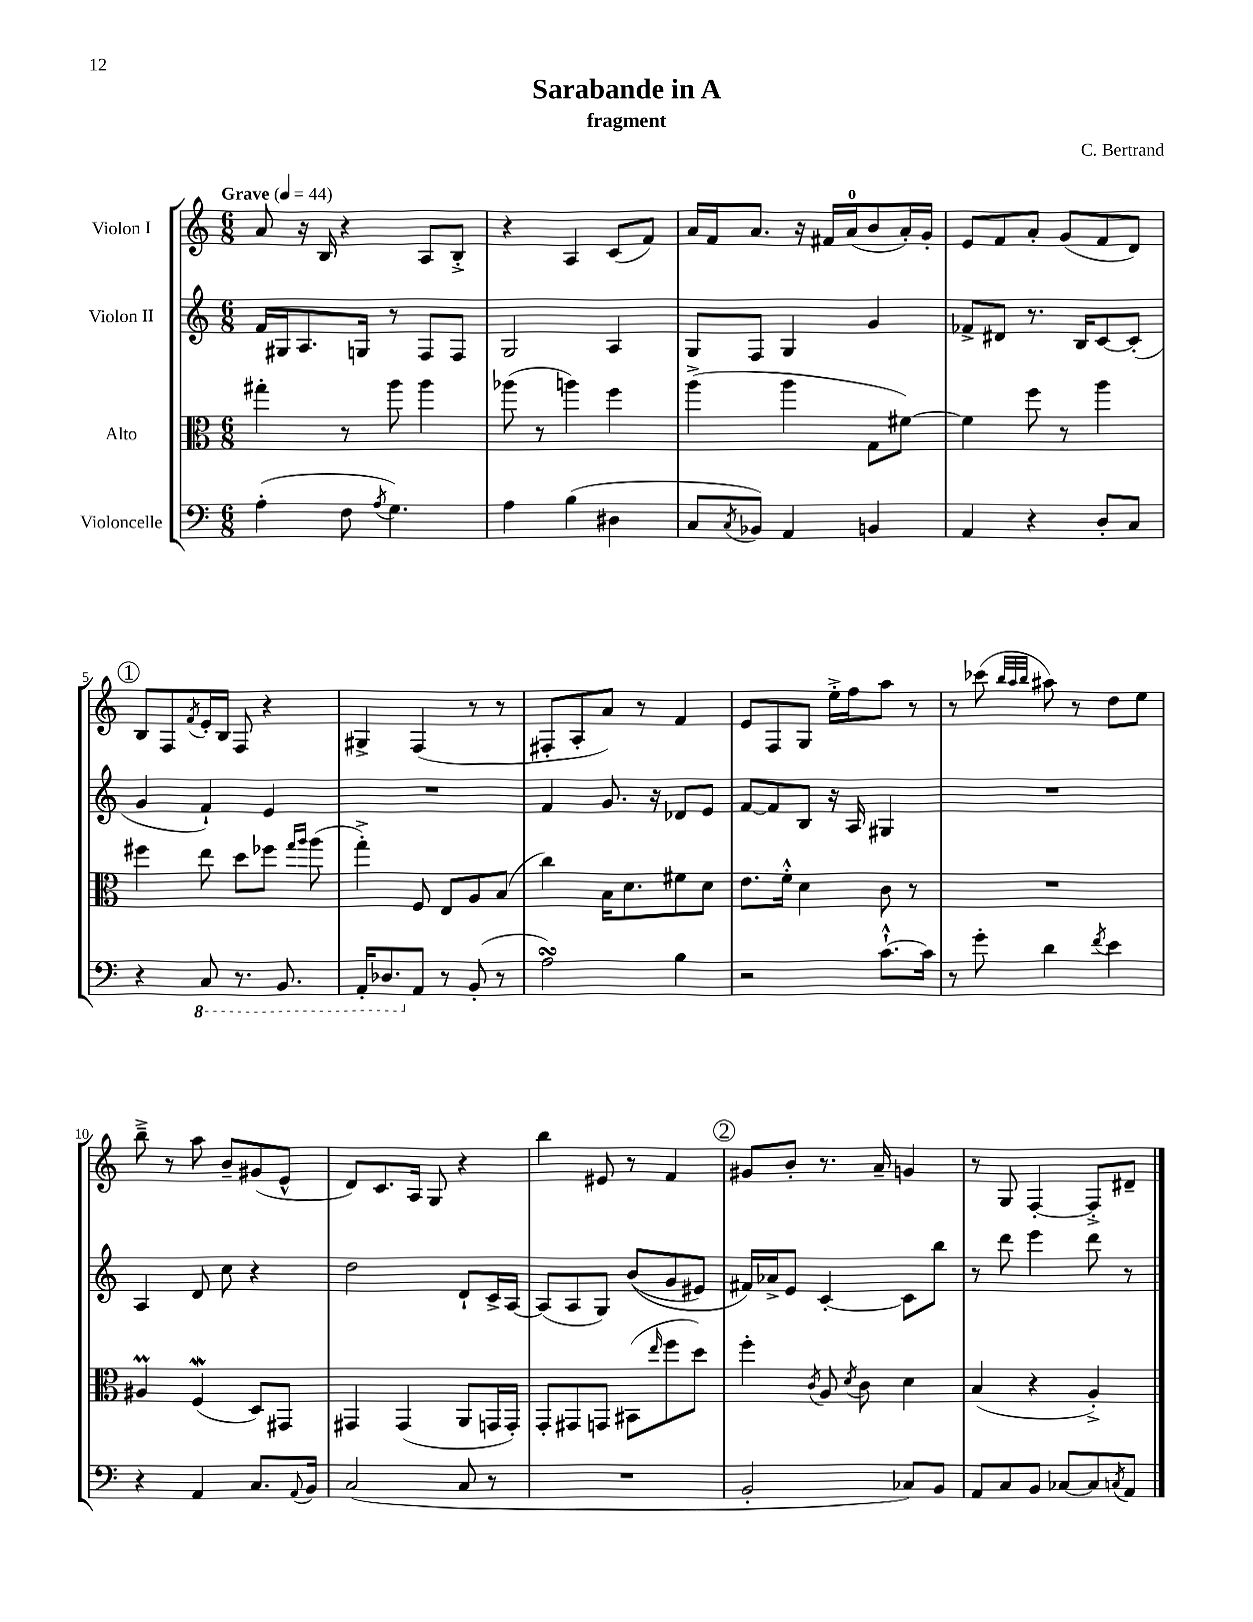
\header { title = "Sarabande in A" composer = "C. Bertrand" subtitle = "fragment" }
<<
\new StaffGroup <<
\new Staff = "s0" \with { instrumentName = "Violon I" } {
    \clef treble \key c \major \numericTimeSignature \time 6/8 \tempo "Grave" 4 = 44
    a'8 r16 b16 r4 a8 b8-.-> |
    r4 a4 c'8( f'8) |
    a'16 f'16 a'8. r16 fis'16 a'16-0( b'8 a'16-.) g'16-. |
    e'8 f'8 a'8-. g'8( f'8 d'8) |
    \mark \markup { \circle "1" } b8 f8 \acciaccatura { f'8 } e'16-. b16 f8 r4 |
    gis4-> f4( r8 r8 |
    fis8-. a8-. a'8) r8 f'4 |
    e'8 f8 g8 e''16-.-> f''16 a''8 r8 |
    r8 ces'''8( \grace { b''32 a''32 b''32 } ais''8) r8 d''8 e''8 |
    b''8---> r8 a''8 b'8-- gis'8( e'8-^ |
    d'8) c'8. a16 g8 r4 |
    b''4 eis'8 r8 f'4 |
    \mark \markup { \circle "2" } gis'8 b'8-. r8. a'16-- g'4 |
    r8 g8 f4~-. f8-.-> dis'8-- \bar "|." |
}
\new Staff = "s1" \with { instrumentName = "Violon II" } {
    \clef treble \key c \major \numericTimeSignature \time 6/8
    f'16 gis16 a8. g16 r8 f8 f8 |
    g2 a4 |
    g8 f8 g4 g'4 |
    fes'8-> dis'8 r8. b16 c'8~ c'8-.( |
    \mark \markup { \circle "1" } g'4 f'4-!) e'4 |
    R2. |
    f'4 g'8. r16 des'8 e'8 |
    f'8~ f'8 b8 r16 a16 gis4 |
    R2. |
    a4 d'8 c''8 r4 |
    d''2 d'8-! c'16-> a16~ |
    a8( a8 g8) b'8(\( g'8 eis'8) |
    \mark \markup { \circle "2" } fis'16\) aes'16-> e'8 c'4~-. c'8 b''8 |
    r8 d'''8 e'''4 d'''8 r8 \bar "|." |
}
\new Staff = "s2" \with { instrumentName = "Alto" } {
    \clef alto \key c \major \numericTimeSignature \time 6/8
    gis''4-. r8 a''8 a''4 |
    aes''8( r8 a''4) f''4 |
    a''4->( a''4 g8 fis'8~) |
    fis'4 f''8 r8 a''4 |
    \mark \markup { \circle "1" } fis''4 e''8 d''8 fes''8 \grace { g''16 a''16 } a''8( |
    g''4-.->) f8 e8 a8 b8( |
    c''4) b16 d'8. fis'8 d'8 |
    e'8. f'16-.-^ d'4 c'8 r8 |
    R2. |
    ais4\prall f4\mordent( d8) gis,8 |
    gis,4 gis,4( a,8 g,16 g,16-.) |
    g,8-. gis,8 g,8 bis,8( \grace { e''16 } f''8 d''8) |
    \mark \markup { \circle "2" } f''4-. \acciaccatura { c'8 } a8 \acciaccatura { d'8 } c'8 d'4 |
    b4( r4 a4-.->) \bar "|." |
}
\new Staff = "s3" \with { instrumentName = "Violoncelle" } {
    \clef bass \key c \major \numericTimeSignature \time 6/8
    a4-.( f8 \acciaccatura { a8 } g4.) |
    a4 b4( dis4 |
    c8 \acciaccatura { c8 } bes,8) a,4 b,4 |
    a,4 r4 d8-. c8 |
    \mark \markup { \circle "1" } r4 \ottava #-1 c,8 r8. b,,8. |
    a,,16-. des,8. \ottava #0 a,8 r8 b,8-.( r8 |
    a2\turn) b4 |
    r2 c'8.~-!-^ c'16 |
    r8 g'8-. d'4 \acciaccatura { f'8 } e'4 |
    r4 a,4 c8. \appoggiatura { a,8 } b,16 |
    c2( c8 r8 |
    R2. |
    \mark \markup { \circle "2" } b,2-. ces8) b,8 |
    a,8 c8 b,8 ces8~ ces8 \acciaccatura { c8 } a,8 \bar "|." |
}
>>
>>
